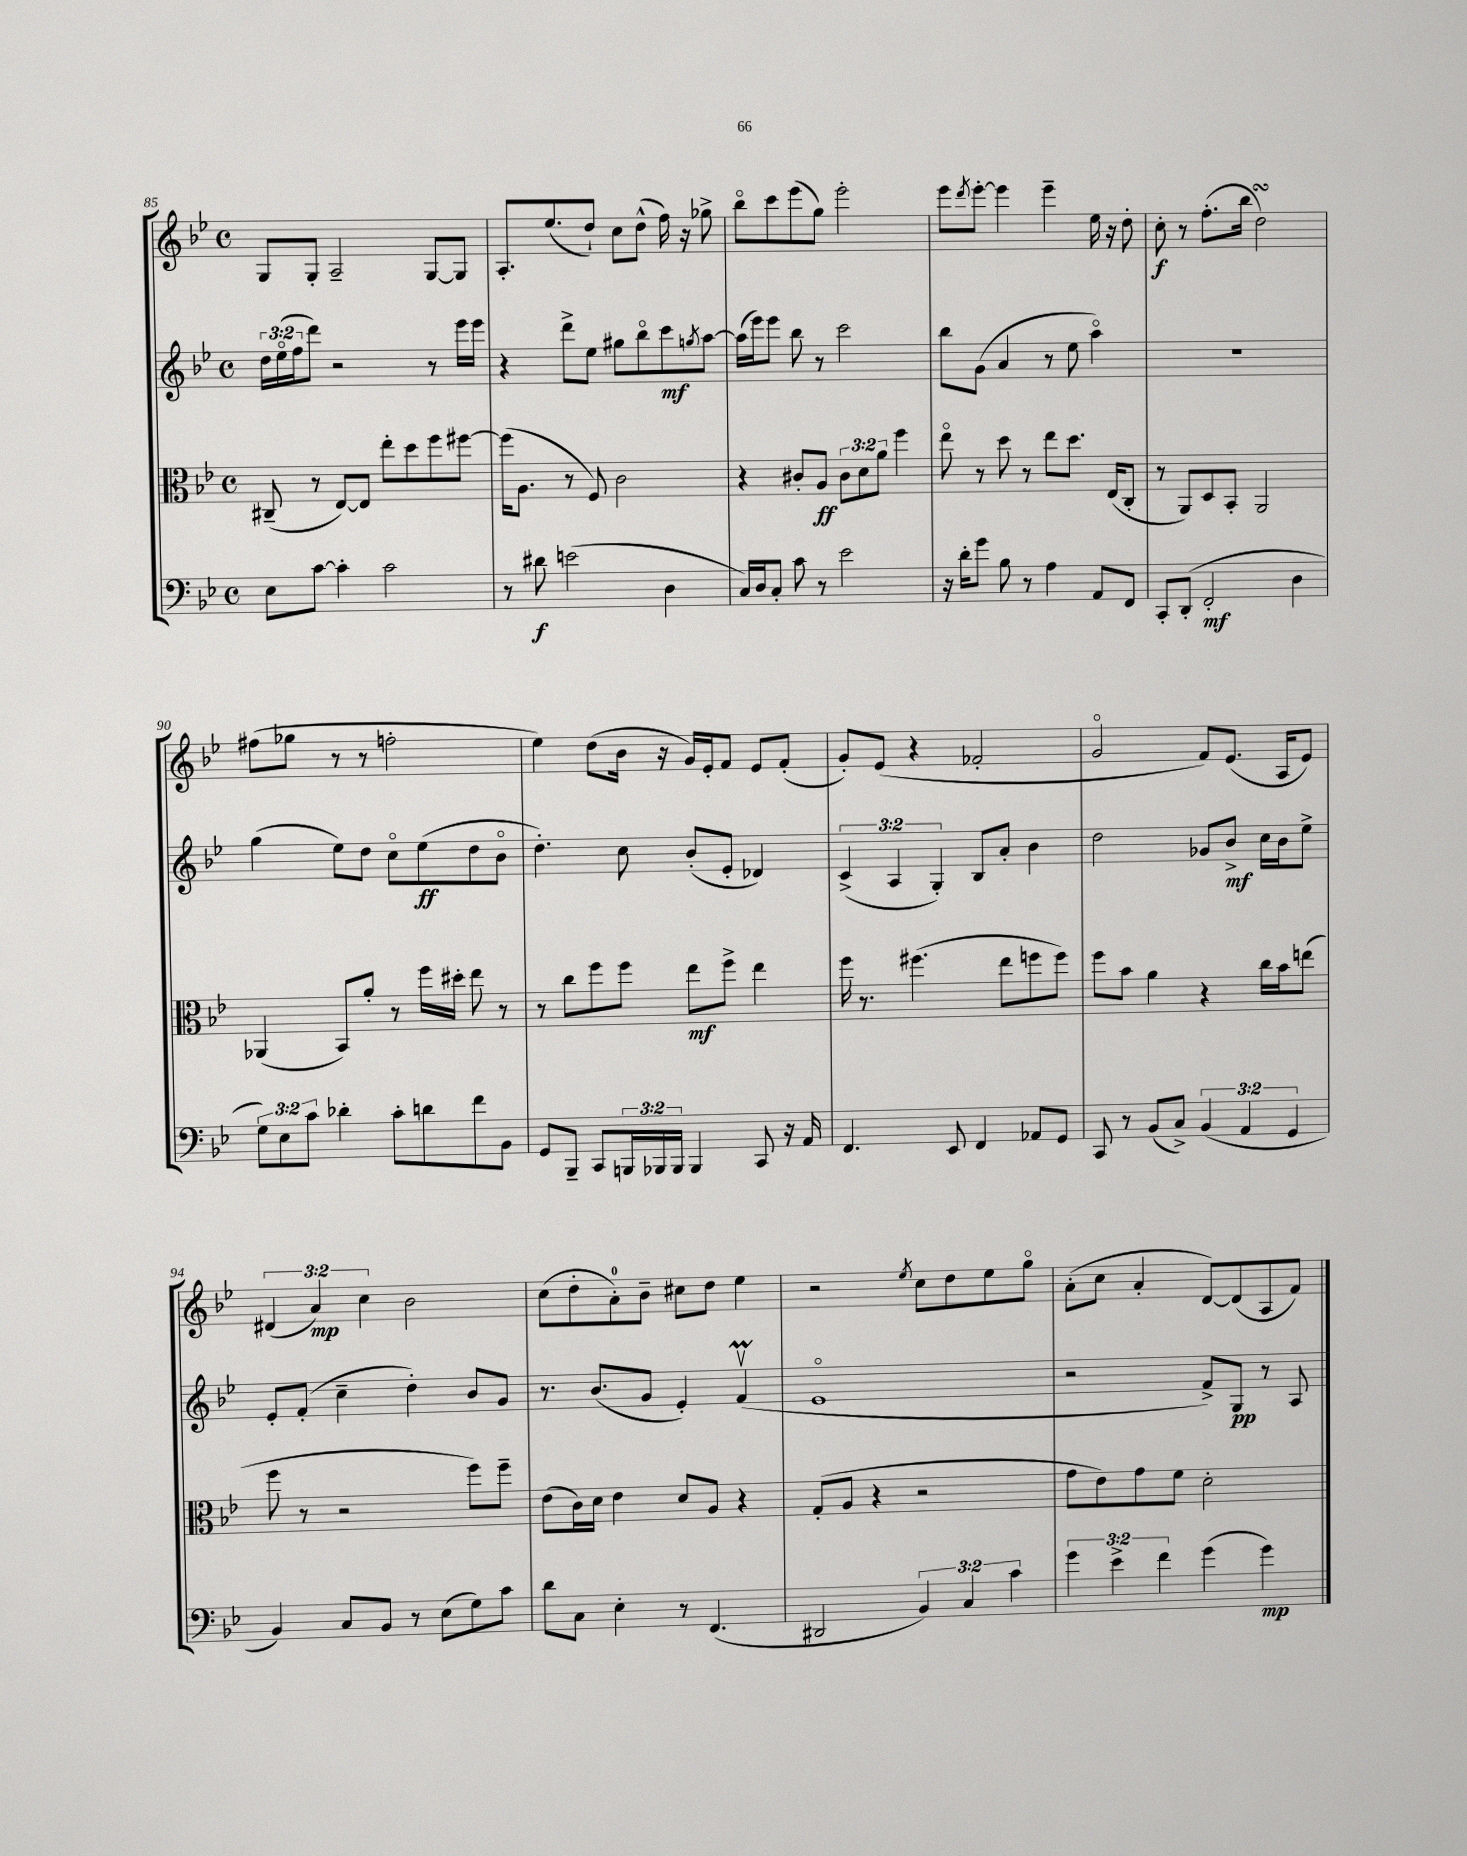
<<
\new StaffGroup <<
\new Staff = "s0" {
    \clef treble \key bes \major \defaultTimeSignature \time 4/4 \override Staff.TupletNumber.text = #tuplet-number::calc-fraction-text
    g8 g8-. a2-- g8~ g8 |
    a8.-. ees''8.( d''8-!) c''8 d''8-^( f''16) r16 ges''8-> |
    bes''8\flageolet c'''8 ees'''8( g''8) ees'''2-. |
    ees'''8 \acciaccatura { d'''8 } ees'''8~-. ees'''4 ees'''4-- ees''16 r16 d''8-. |
    c''8-.\f r8 f''8.-.( bes''16 d''2\turn) |
    fis''8( ges''8 r8 r8 f''2-. |
    ees''4) d''8( bes'16 r16 g'16) ees'16-. f'8 ees'8 f'8-.( |
    g'8-.) ees'8( r4 fes'2-. |
    g'2\flageolet f'8) ees'8.( a16 ees'8) |
    \tuplet 3/2 { dis'4( a'4\mp) c''4 } bes'2 |
    c''8( d''8-. a'8-0-.) bes'8-- cis''8 d''8 ees''4 |
    r2 \acciaccatura { ees''8 } c''8 d''8 ees''8 g''8\flageolet |
    a'8-.( c''8 a'4-. d'8~) d'8( a8 f'8) \bar "|." |
}
\new Staff = "s1" {
    \clef treble \key bes \major \defaultTimeSignature \time 4/4 \override Staff.TupletNumber.text = #tuplet-number::calc-fraction-text
    \tuplet 3/2 { d''16 ees''16\flageolet( f''16 } d'''8) r2 r8 ees'''16 ees'''16 |
    r4 d'''8-> ees''8 gis''8 bes''8\flageolet c'''8\mf \acciaccatura { g''8 } a''8~ |
    a''16( ees'''16) ees'''8 bes''8 r8 c'''2 |
    bes''8 g'8( a'4 r8 ees''8 a''4\flageolet) |
    R1 |
    g''4( ees''8) d''8 c''8\flageolet ees''8\ff( d''8 bes'8\flageolet |
    d''4.-.) c''8 bes'8-.( ees'8-. des'4) |
    \tuplet 3/2 { c'4->( a4 g4-.) } bes8 a'8-. bes'4 |
    d''2 ges'8 bes'8->\mf c''16 bes'16 ees''8-> |
    ees'8-. f'8-.( c''4-- d''4-.) bes'8 g'8 |
    r8. bes'8.( g'8 ees'4-.) f'4\upbow\prall( |
    ees'1\flageolet |
    r2 f'8->) g8\pp r8 a8 \bar "|." |
}
\new Staff = "s2" {
    \clef alto \key bes \major \defaultTimeSignature \time 4/4 \override Staff.TupletNumber.text = #tuplet-number::calc-fraction-text
    cis8--( r8 ees8~) ees8 ees''8-. d''8 f''8 fis''8~ |
    fis''16( a8. r8 f8) c'2 |
    r4 cis'8-. a8\ff \tuplet 3/2 { cis'8 d'8 a'8 } f''4 |
    ees''8\flageolet r8 d''8 r8 ees''8 d''8. ees16( c8-. |
    r8 a,8) d8 bes,8-. a,2 |
    aes,4( bes,8) a'8-. r8 f''16 dis''16-. ees''8 r8 |
    r8 c''8 f''8 f''8 ees''8\mf f''8-> ees''4 |
    f''16 r8. fis''4.( ees''8 f''8 f''8) |
    f''8 bes'8 a'4 r4 c''16 bes'16 e''8( |
    f''8 r8 r2 f''8) f''8-- |
    ees'8( c'16) d'16 ees'4 d'8 a8 r4 |
    g8-.( a8 r4 r2 |
    g'8 ees'8) g'8 f'8 d'2-. \bar "|." |
}
\new Staff = "s3" {
    \clef bass \key bes \major \defaultTimeSignature \time 4/4 \override Staff.TupletNumber.text = #tuplet-number::calc-fraction-text
    ees8 c'8~ c'4-. c'2 |
    r8 dis'8\f e'2( d4 |
    c16) d16 c8-. c'8 r8 ees'2 |
    r16 d'16-. g'8 bes8 r8 a4 a,8 f,8 |
    c,8-. d,8-.( f,2-.\mf d4 |
    \tuplet 3/2 { g8) ees8 c'8 } des'4-. c'8-. d'8 f'8 bes,8 |
    g,8 bes,,8-- c,8 \tuplet 3/2 { b,,16 bes,,16 bes,,16 } bes,,4 c,8 r16 a,16 |
    f,4. ees,8 f,4 aes,8 g,8 |
    c,8 r8 bes,8( c8->) \tuplet 3/2 { bes,4( a,4 g,4 } |
    bes,4) c8 bes,8 r8 ees8( g8) c'8 |
    d'8 c8 ees4-. r8 f,4.( |
    dis,2 \tuplet 3/2 { bes,4) c4 c'4 } |
    \tuplet 3/2 { g'4 ees'4-> f'4 } g'4( g'4\mp) \bar "|." |
}
>>
>>
\layout { \context { \Score currentBarNumber = #85 } }
